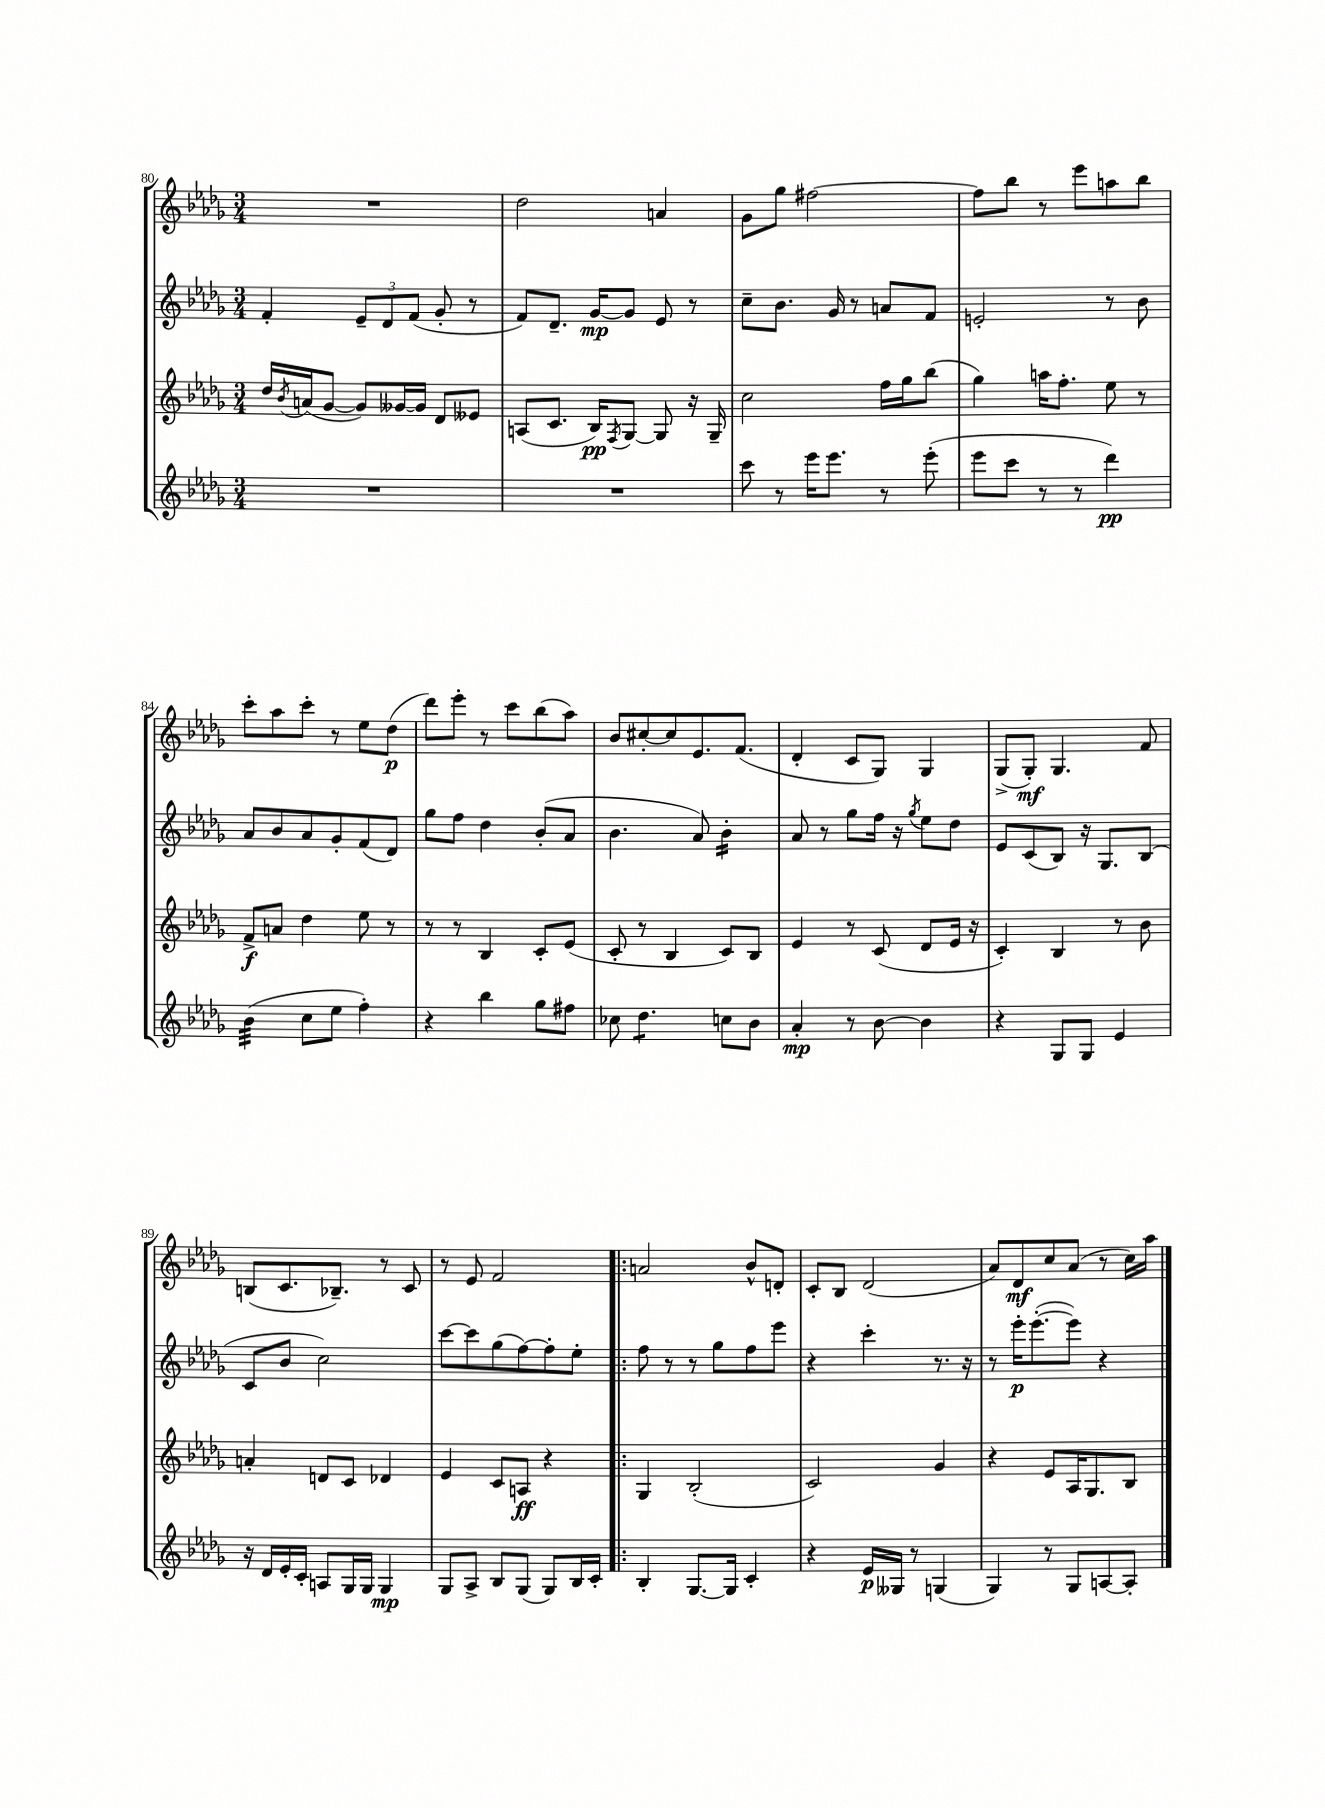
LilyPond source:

<<
\new StaffGroup <<
\new Staff = "s0" {
    \clef treble \key des \major \numericTimeSignature \time 3/4
    R2. |
    des''2 a'4 |
    ges'8 ges''8 fis''2~ |
    fis''8 bes''8 r8 ees'''8 a''8 bes''8 |
    c'''8-. aes''8 c'''8-. r8 ees''8 des''8\p( |
    des'''8) ees'''8-. r8 c'''8 bes''8( aes''8) |
    bes'8 cis''8~-. cis''8 ees'8. f'8.( |
    des'4-. c'8 ges8) ges4 |
    ges8->( ges8-.\mf) ges4. f'8 |
    b8( c'8. bes8.--) r8 c'8 |
    r8 ees'8 f'2 |
    \bar ".|:" a'2 bes'8-^ d'8-. |
    c'8-. bes8 des'2( |
    aes'8) des'8\mf c''8 aes'8( r8 c''16) aes''16 \bar "|." |
}
\new Staff = "s1" {
    \clef treble \key des \major \numericTimeSignature \time 3/4
    f'4-. \tuplet 3/2 { ees'8-- des'8 f'8( } ges'8-. r8 |
    f'8) des'8.-- ges'16~\mp ges'8 ees'8 r8 |
    c''8-- bes'8. ges'16 r8 a'8 f'8 |
    e'2-. r8 bes'8 |
    aes'8 bes'8 aes'8 ges'8-. f'8( des'8) |
    ges''8 f''8 des''4 bes'8-.( aes'8 |
    bes'4. aes'8) bes'4:16-. |
    aes'8 r8 ges''8 f''16 r16 \acciaccatura { ges''8 } ees''8 des''8 |
    ees'8 c'8( bes8) r16 ges8. bes8( |
    c'8 bes'8 c''2) |
    c'''8~ c'''8 ges''8( f''8~) f''8-. ees''8-. |
    \bar ".|:" f''8 r8 r8 ges''8 f''8 ees'''8 |
    r4 c'''4-. r8. r16 |
    r8 ees'''16-.\p ees'''8.~-.( ees'''8) r4 \bar "|." |
}
\new Staff = "s2" {
    \clef treble \key des \major \numericTimeSignature \time 3/4
    des''16 \acciaccatura { bes'8 } a'16( ges'8~ ges'8) geses'16~ geses'16 des'8 eeses'8 |
    a8( c'8. bes16\pp) \acciaccatura { f8 } ges8~ ges8 r16 ges16-- |
    c''2 f''16 ges''16 bes''8( |
    ges''4) a''16 f''8.-. ees''8 r8 |
    f'8->\f a'8 des''4 ees''8 r8 |
    r8 r8 bes4 c'8-. ees'8( |
    c'8-. r8 bes4 c'8) bes8 |
    ees'4 r8 c'8( des'8 ees'16 r16 |
    c'4-.) bes4 r8 bes'8 |
    a'4-. d'8 c'8 des'4 |
    ees'4 c'8 a8\ff r4 |
    \bar ".|:" ges4 bes2-.( |
    c'2) ges'4 |
    r4 ees'8 aes16 ges8. bes8 \bar "|." |
}
\new Staff = "s3" {
    \clef treble \key des \major \numericTimeSignature \time 3/4
    R2. |
    R2. |
    c'''8 r8 ees'''16 ees'''8. r8 ees'''8-.( |
    ees'''8 c'''8 r8 r8 des'''4\pp) |
    bes'4:32( c''8 ees''8 f''4-.) |
    r4 bes''4 ges''8 fis''8 |
    ces''8 des''4.:8 c''8 bes'8 |
    aes'4-.\mp r8 bes'8~ bes'4 |
    r4 ges8 ges8 ees'4 |
    r16 des'16 ees'16-. c'16-. a8 ges16 ges16 ges4\mp |
    ges8 aes8-> bes8 ges8( ges8) bes16 c'16-. |
    \bar ".|:" bes4-. ges8.~ ges16 c'4-. |
    r4 ees'16\p geses16 r8 g4( |
    ges4) r8 ges8 a8~ a8-. \bar "|." |
}
>>
>>
\layout { \context { \Score currentBarNumber = #80 } }
